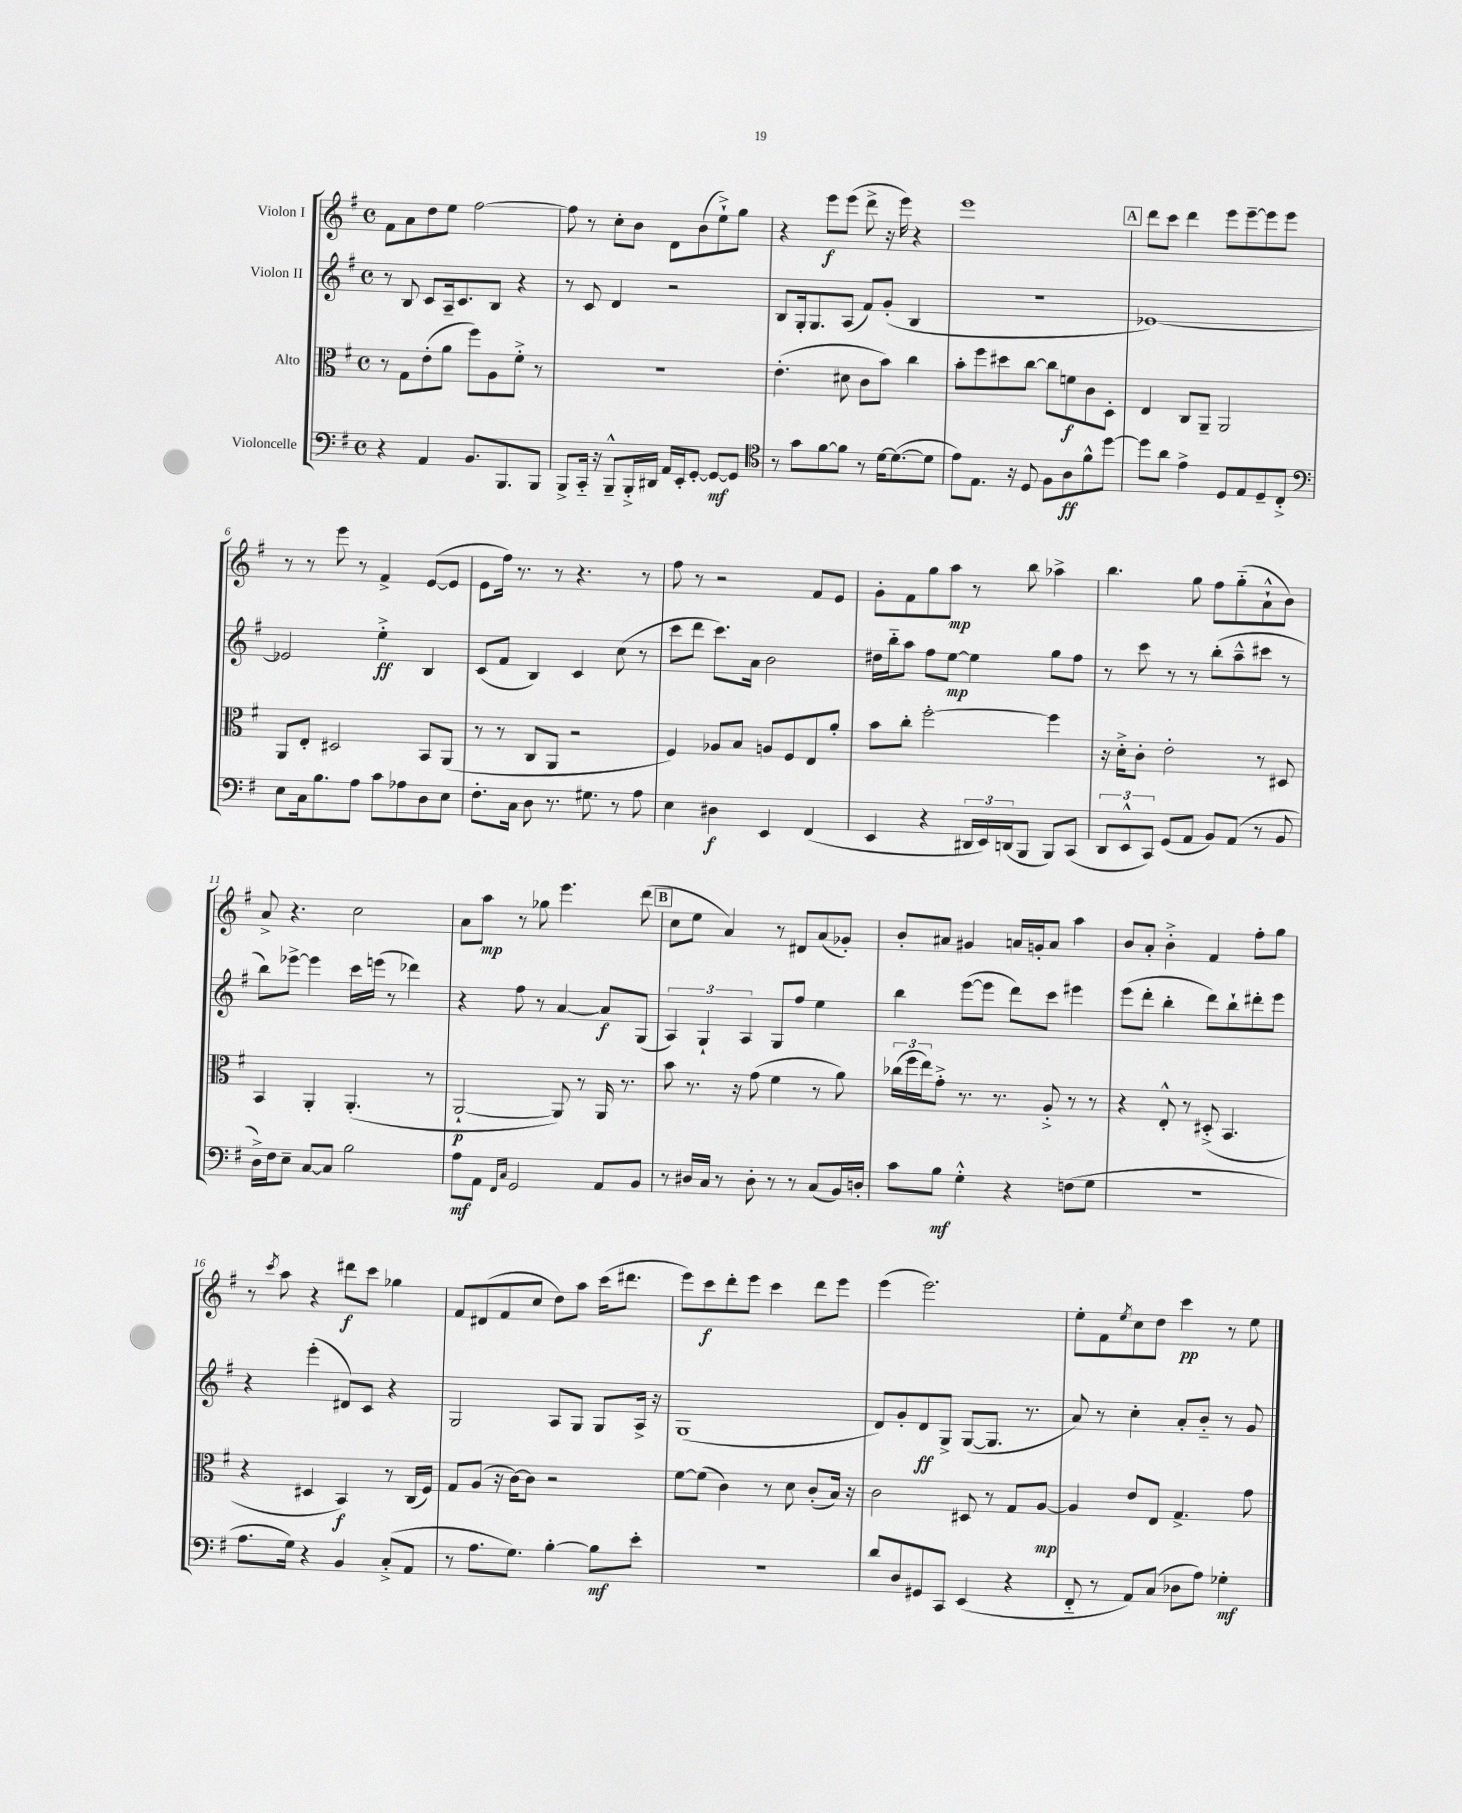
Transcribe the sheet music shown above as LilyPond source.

<<
\new StaffGroup <<
\new Staff = "s0" \with { instrumentName = "Violon I" } {
    \clef treble \key g \major \defaultTimeSignature \time 4/4
    fis'8 a'8 d''8 e''8 fis''2~ |
    fis''8 r8 c''8-. b'8 d'8 b'8( e''8-!->) g''8 |
    r4 e'''8\f e'''8( d'''8-> r16 e'''16) r4 |
    e'''1 |
    \mark \markup { \box "A" } d'''8 c'''8 d'''4 e'''8 e'''8~-- e'''8 e'''8 |
    r8 r8 e'''8 r8 fis'4-> e'8~( e'8 |
    e'8 fis''16) r8. r8 r4. r8 |
    fis''8 r8 r2 fis'8 e'8 |
    g'8-. fis'8 g''8 a''8\mp r8 b''8 aes''4-> |
    b''4. g''8 fis''8 g''8-_( a'8-!-^ b'8) |
    a'8-> r4. c''2 |
    a'8 a''8\mp r8 ges''8 e'''4. d'''8( |
    \mark \markup { \box "B" } c''8 e''8 a'4) r8 dis'8 a'8( ges'8-.) |
    b'8-. ais'8 gis'4 a'16 g'16-. a'8 a''4 |
    b'8 a'8-. b'4-.-> fis'4 fis''8-. g''8 |
    r8 \acciaccatura { c'''8 } a''8 r4 dis'''8\f c'''8 ges''4 |
    fis'8 dis'8( fis'8 c''8 d''8) a''8 c'''16( dis'''8. |
    e'''8) c'''8\f d'''8-. e'''8 c'''4 d'''8 e'''8 |
    e'''4( e'''2.) |
    e''8-. fis'8 \acciaccatura { e''8 } c''8 d''8 c'''4\pp r8 e''8 \bar "|." |
}
\new Staff = "s1" \with { instrumentName = "Violon II" } {
    \clef treble \key g \major \defaultTimeSignature \time 4/4
    r8 b8 c'8 a16-- c'8. b8 r4 |
    r8 c'8 d'4 r2 |
    b8 g16-. g8. a8( fis'8) g'8-.( b4 |
    R1 |
    \mark \markup { \box "A" } ees'1~) |
    ees'2 e''4-.->\ff b4 |
    c'8( fis'8 b4) c'4 c''8( r8 |
    c'''8 d'''8 c'''8.) a'16 b'2 |
    dis''16 b''16-_ a''8 fis''8 e''8~\mp e''4 g''8 fis''8 |
    r8 c'''8 r8 r8 b''8-.( a''8---^ cis'''8 r8 |
    b''8) ees'''8~-> ees'''4 c'''16 e'''16( r8 des'''4) |
    r4 fis''8 r8 a'4~ a'8\f g8( |
    \mark \markup { \box "B" } \tuplet 3/2 { a4) g4-! a4 } g8 fis''8 e''4 |
    b''4 e'''8~( e'''8 d'''8) c'''8 eis'''4 |
    e'''8( d'''8-. b''4-. d'''8) b''8-! dis'''8-. e'''8 |
    r4 e'''4-.( dis'8) c'8 r4 |
    g2 a8 g8 g8 a16-> r16 |
    g1( |
    d'8) g'8-. d'8\ff g8-> g8~( g8. r8. |
    a'8) r8 c''4-. a'8-. b'8-_ r8 g'8 \bar "|." |
}
\new Staff = "s2" \with { instrumentName = "Alto" } {
    \clef alto \key g \major \defaultTimeSignature \time 4/4
    r8 g8 e'8-.( a'8 fis''8) a8 fis'8-.-> r8 |
    r1 |
    e'4.-.( dis'8 c'8 b'8) c''4 |
    b'8-. fis''8 dis''8 c''8~ c''8 f'8\f c'8 d8-. |
    \mark \markup { \box "A" } e4 c8 a,8-- a,2 |
    a,8 e8-. dis2 b,8 a,8( |
    r8 r8 c8 a,8 r2 |
    fis4) aes8 b8 a8 fis8 e8 a'8-. |
    b'8 c''8-. fis''2~-. fis''4 |
    r16 d'16-.-> c'8-. e'2-. r8 dis8 |
    b,4 a,4-. a,4.-.( r8 |
    a,2~-!\p a,8) r8 a,16 r8. |
    \mark \markup { \box "B" } b'8 r8. r16 g'8( fis'4 r8 a'8) |
    \tuplet 3/2 { ces''16( fis''16 e''16) } g'8-.-> r8. r8. a8-.-> r8 r8 |
    r4 e8-.-^ r8 dis8-.->( b,4. |
    r4 dis4 b,4\f) r8 c16( fis16) |
    g8 a8( r16 c'16~) c'8 r2 |
    fis'8~ fis'8( c'4) r8 d'8 c'8-.( b16) r16 |
    c'2 dis8 r8 g8 a8~\mp |
    a4 e'8 e8 g4.-> g'8 \bar "|." |
}
\new Staff = "s3" \with { instrumentName = "Violoncelle" } {
    \clef bass \key g \major \defaultTimeSignature \time 4/4
    r4 a,4 b,8. b,,8. b,,8 |
    b,,8-> c,16-_ r16 b,,8---^ b,,16-.-> dis,16 a,16 e,16-. g,8~-. g,8~\mf g,8 |
    \clef tenor r8 g'8 fis'8~ fis'8 r8 d'16~ d'8.~( d'8 |
    e'8) e8. r16 d8 fis8 a8\ff fis'8-^ d''8~ |
    \mark \markup { \box "A" } d''8 a'8 e'4-> d8 e8 d8-- c8-.-> |
    \clef bass e8 c16 b8. a8 c'8 aes8 d8 e8 |
    fis8.-. c16 d8 r8. gis8. r8 a8 |
    e4 dis4\f e,4 fis,4( |
    e,4 r4 \tuplet 3/2 { dis,16 e,16) d,16( } b,,8 b,,8) c,8( |
    \tuplet 3/2 { d,8 e,8-^ c,8) } g,8( a,8 b,8) a,8( r8 b,8 |
    d16->) fis16 e8-- c8~ c8 b2 |
    a8\mf a,8 \grace { fis,16 c16 } g,2 a,8 b,8 |
    \mark \markup { \box "B" } r8 dis16 c16 r8 dis8-. r8 r8 c8( b,16) d16-. |
    c'8 b8\mf g4-.-^ r4 f8( g8 |
    r1 |
    a8. g16) r4 b,4 c8-.->( a,8 |
    r8 a8. g8.) b4~-. b8\mf e'8-. |
    R1 |
    d'8 d8 gis,8 c,8 e,4( r4 |
    fis,8-_ r8 a,8) c8( des8 a8) ges4-.\mf \bar "|." |
}
>>
>>
